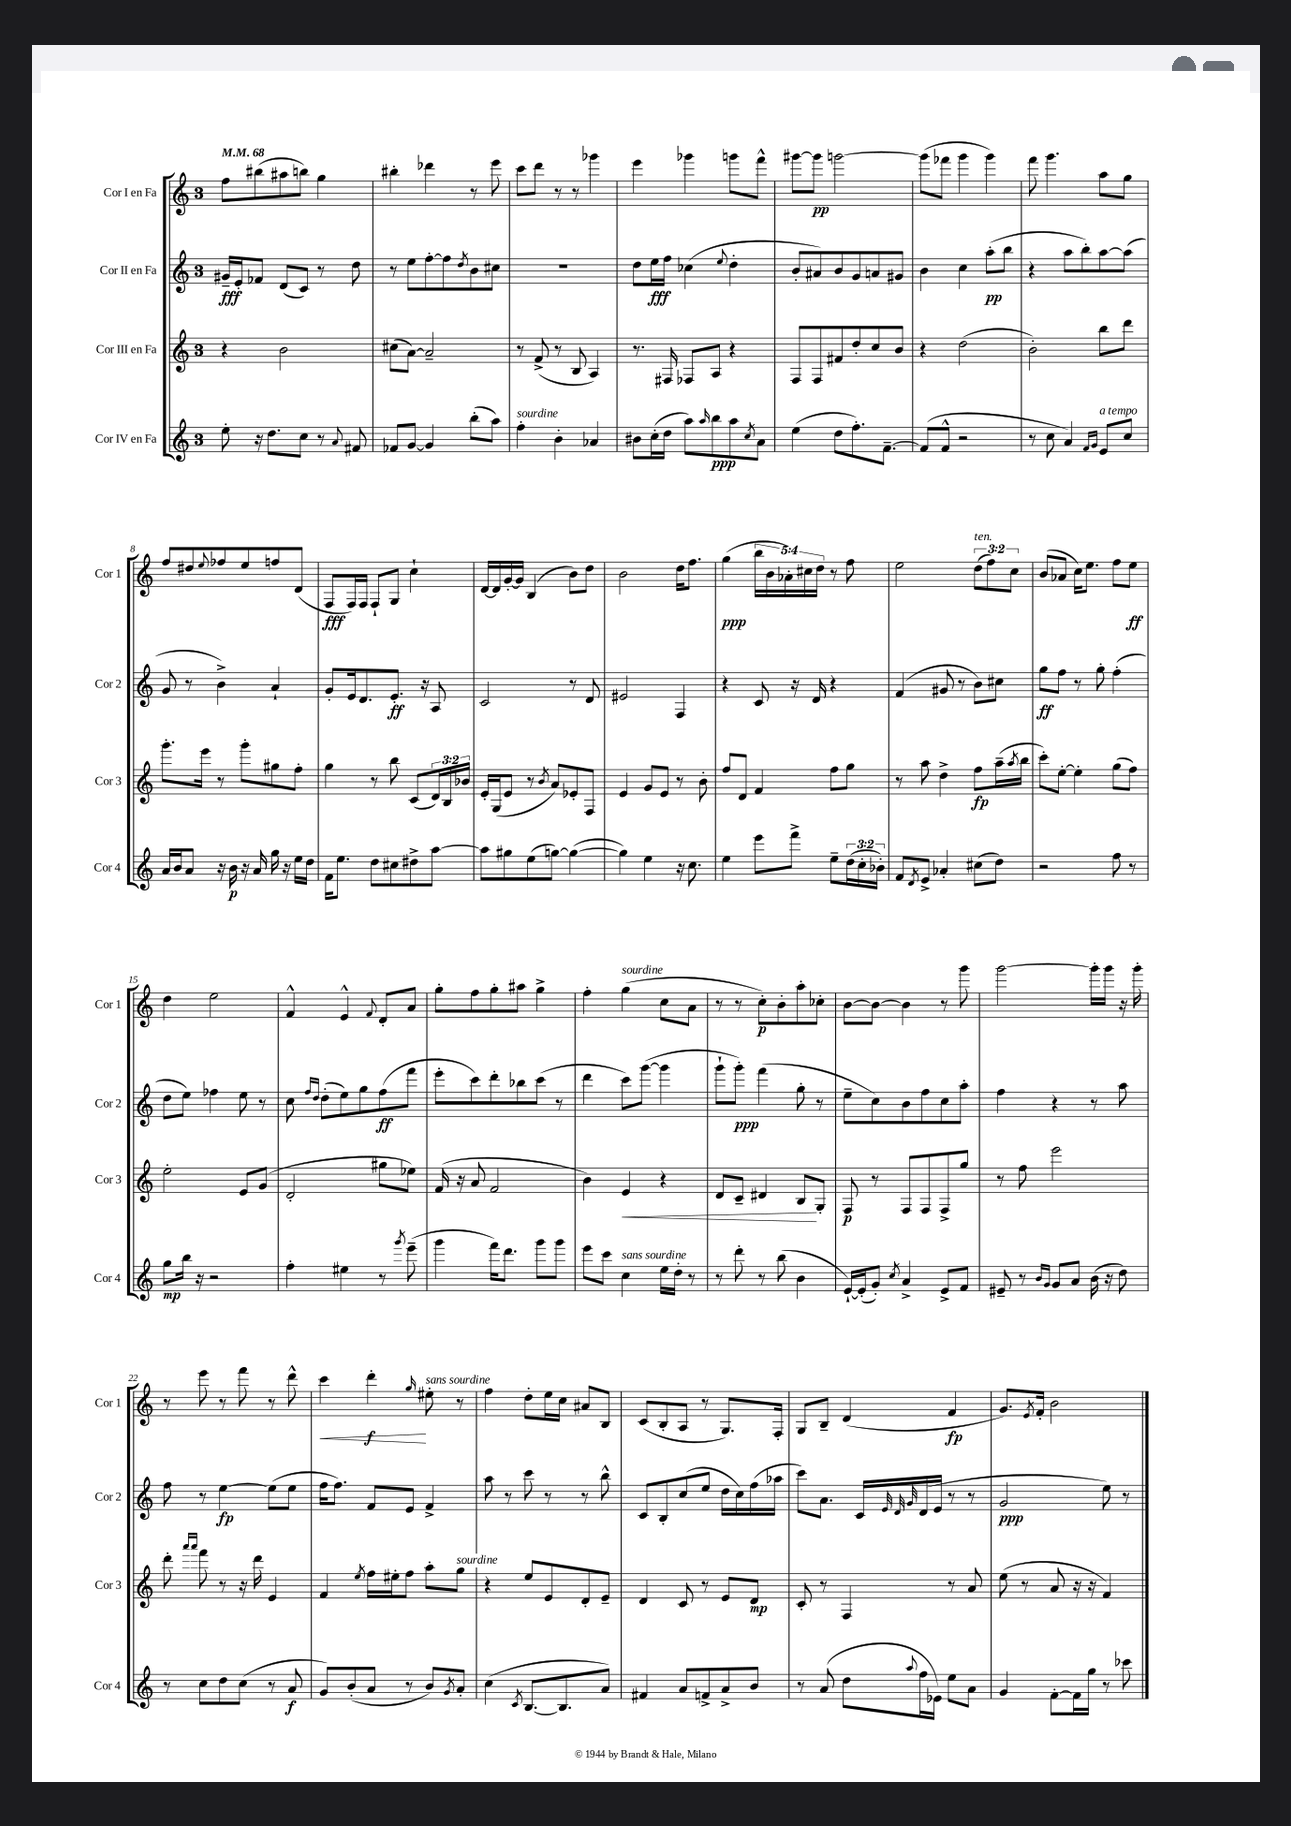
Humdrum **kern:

**kern	**kern	**kern	**kern
*staff4	*staff3	*staff2	*staff1
*clefG2	*clefG2	*clefG2	*clefG2
*k[]	*k[]	*k[]	*k[]
*M3/4	*M3/4	*M3/4	*M3/4
*MM68	*MM68	*MM68	*MM68
8ee'	4r	16g#~	8ff
.	.	16e'	.
16r	.	8f-	(8bb#
8.dd	.	.	.
.	2b	(8d	8aa#
8cc	.	8c)	8bb)
8r	.	8r	4gg
8qqa	.	.	.
8f#	.	8dd	.
=	=	=	=
8f-	(8cc#	8r	4bb#'
[8g	[8a)	8ee	.
4g]	2a~]	[8ff'	4ddd-
.	.	8ff]	.
.	.	8qdd	.
(8bb'	.	8b	8r
8aa)	.	8cc#	8eee
=	=	=	=
4ff'	8r	2.r	8ccc
.	(8f^	.	8ddd
4b'	8r	.	8r
.	8B	.	8r
4a-	4A)	.	4ggg-
=	=	=	=
8b#	8.r	8dd	4eee
(16cc'	.	16ee	.
16dd	16F#	16ff	.
8aa)	8F-	(4cc-	4ggg-
16qqaa	.	.	.
8bb	8A	.	.
.	.	8qqee	.
8aa	4r	4dd'	8ggg
8qcc	.	.	.
8a	.	.	8fff^^
=	=	=	=
(4ee	8F	8b'	[8ggg#
.	8F	8a#)	8ggg#]
8dd	8f#	8b	[2ggg
8.ff')	8dd'	8g	.
.	8cc	8a	.
[8.f~	.	.	.
.	8b	8g#	.
=	=	=	=
(8f]	4r	4b	(8ggg]
8f^^	.	.	8fff-
2r	(2dd	4cc	4ggg
.	.	(8aa'	4ggg)
.	.	8bb	.
=	=	=	=
8r	2b')	4r	8fff
8cc	.	.	4.ggg
4a)	.	8aa	.
.	.	8bb')	.
16qqf	.	.	.
16qqg	.	.	.
8e	8bb	[8aa	8aa
8cc	8ddd	(8aa]	8gg
=	=	=	=
16a	8.ggg'	8g	8ff
16b	.	.	.
8a	.	8r	8dd#
.	16eee	.	.
.	.	.	8qqee
16r	8r	4b^)	8ff-
16b	.	.	.
16r	8ggg'	.	8ee
16a	.	.	.
16gg	8gg#	4a`	8ff
16r	.	.	.
16ee	8ff'	.	(8d
16dd	.	.	.
=	=	=	=
16f	4gg	8g'	8F
8.ee	.	.	.
.	.	16e	16F)
.	.	8.d	16F
8dd	8r	.	8F`
8cc#	8bb	8.e'	8G
8dd#^	(8c	.	4cc`
.	.	16r	.
[8aa	24d)	8A	.
.	24B	.	.
.	24b-	.	.
=	=	=	=
8aa]	16e'	2c	[16d
.	(16G	.	16d]
8gg#	8e	.	[16g'
.	.	.	16g]
(8ee	8r	.	(4B
.	8qb	.	.
[8gg)	8a)	.	.
(4gg_	8e-'	8r	8b)
.	8F	8d	8dd
=	=	=	=
4gg])	4e	2e#	2b
4ee	8g	.	.
.	8e	.	.
16r	8r	4F	16dd
8.cc	.	.	8.ff
.	8b'	.	.
=	=	=	=
4ee	8ff	4r	(4gg
.	8d	.	.
8eee	4f	8c	20bb
.	.	.	20b
.	.	.	20a-')
8fff^	.	16r	.
.	.	.	20cc#
.	.	16d	.
.	.	.	20dd
8ee~	8ff	4r	8r
(24dd	8gg	.	8ff
24cc'	.	.	.
24b-')	.	.	.
=	=	=	=
8f	8r	(4f	2ee
8qd	.	.	.
8e^	8aa	.	.
4a-'	4dd^	8g#	.
.	.	8r	.
(8cc#	8ff	8b)	(12dd
.	.	.	12ff)
8dd)	(16aa~	8cc#	.
.	.	.	12cc
.	8qaa	.	.
.	16bb	.	.
=	=	=	=
2r	8ccc')	8gg	(8b
.	[8ee'	8ff	8a-
.	4ee']	8r	16cc)
.	.	.	8.ee
.	.	8gg'	.
8ff	(8gg	(4ff'	8ff
8r	8ff)	.	8ee
=	=	=	=
8gg	2ee'	8dd	4dd
16bb	.	8ee)	.
16r	.	.	.
2r	.	4ff-	2ee
.	8e	8ee	.
.	(8g	8r	.
=	=	=	=
4ff'	2d'	8cc	4f^^
.	.	16qqff	.
.	.	16qqdd	.
.	.	(8dd'	.
4ee#	.	8ee)	4e^^
.	.	8gg	.
.	.	.	8qqf
8r	8gg#	(8ff	8d'
8qggg	.	.	.
(8eee~	8ee-)	8fff	8a
=	=	=	=
4ggg	(16f	8eee'	8gg'
.	16r	.	.
.	8a	8ccc)	8ff
16fff)	2f	8ddd'	8gg'
8.ddd	.	.	.
.	.	8bb-	8aa#
8ggg	.	(8ccc	4gg^
8ggg	.	8r	.
=	=	=	=
8eee	4b)	4ddd	4ff'
8ccc	.	.	.
4cc	4e	8ccc)	(4gg
.	.	([8ggg	.
16ee	4r	4ggg]	8cc
16dd'	.	.	.
8r	.	.	8a
=	=	=	=
8r	8d	8ggg`	8r
8ddd'	8c~	8ggg')	8r
8r	4d#	(4fff	8cc')
(8bb	.	.	8b'
4b	8B	8gg'	8aa'
.	8G'	8r	8cc-'
=	=	=	=
[16e`)	8F	8ee~	[8b
(16e']	.	.	.
8g')	8r	8cc)	8b_
8qcc	.	.	.
4a^	8F	8b	4b]
.	8F	8ff	.
8e^	8F^	8cc	8r
8f	8gg	8aa'	8ggg
=	=	=	=
8e#~	8r	4ff	[2ggg
8r	8ff	.	.
16qqb	.	.	.
16qqg	.	.	.
8g	2eee	4r	.
8a	.	.	.
(16b	.	8r	16ggg']
16r	.	.	16ggg
8dd)	.	8aa	16r
.	.	.	16ggg'
=	=	=	=
8r	8ddd'	8ff	8r
.	16qqaaa	.	.
.	16qqaaa	.	.
8cc	8fff	8r	8eee
8dd	8r	[4ee	8r
(8cc	16r	.	8fff
.	16ddd	.	.
8r	4e	(8ee]	8r
8a	.	8ee	8ddd^^
=	=	=	=
8g)	4f	16ff	4ccc
.	.	8.ff)	.
(8b'	.	.	.
.	8qee	.	.
8a	16ff	8f	4ddd'
.	16ee#'	.	.
8r	8ff	8e	.
.	.	.	16qqgg
8b)	8aa'	4f^	8ee#'
8qg	.	.	.
8a'	8gg	.	8r
=	=	=	=
(4cc	4r	8aa	4ff
.	.	8r	.
8qc	.	.	.
[8.B	8ee	8ccc	8dd'
.	8e	8r	16ee
8.B]	.	.	16cc
.	8d'	8r	8a#
8a)	8e~	8bb^^	8B
=	=	=	=
4f#	4d	8c	(8c
.	.	8B'	8B'
8a	8c	(8cc	8A
8f^	8r	8ee	8r
8a^	8e	16dd	8.G)
.	.	16cc)	.
8b	8d	(16ff	.
.	.	16aa-	16F'
=	=	=	=
8r	8c'	8ccc)	8G
(8a	8r	8.a	8B~
8dd	4F	.	(4d
.	.	16c	.
.	.	32qqe	.
.	.	32qqd	.
8qqaa	.	32qqg	.
16ff	.	(16d	.
16e-)	.	16e	.
8ee	8r	8r	4f
8a	8a	8r	.
=	=	=	=
4g	(8ee	2g	8.g)
.	8r	.	.
.	.	.	8qe
.	.	.	16f'
[8f'	8a	.	2b
16f]	16r	.	.
16gg	16r	.	.
8r	4f)	8ee)	.
8ccc-	.	8r	.
==	==	==	==
*-	*-	*-	*-
